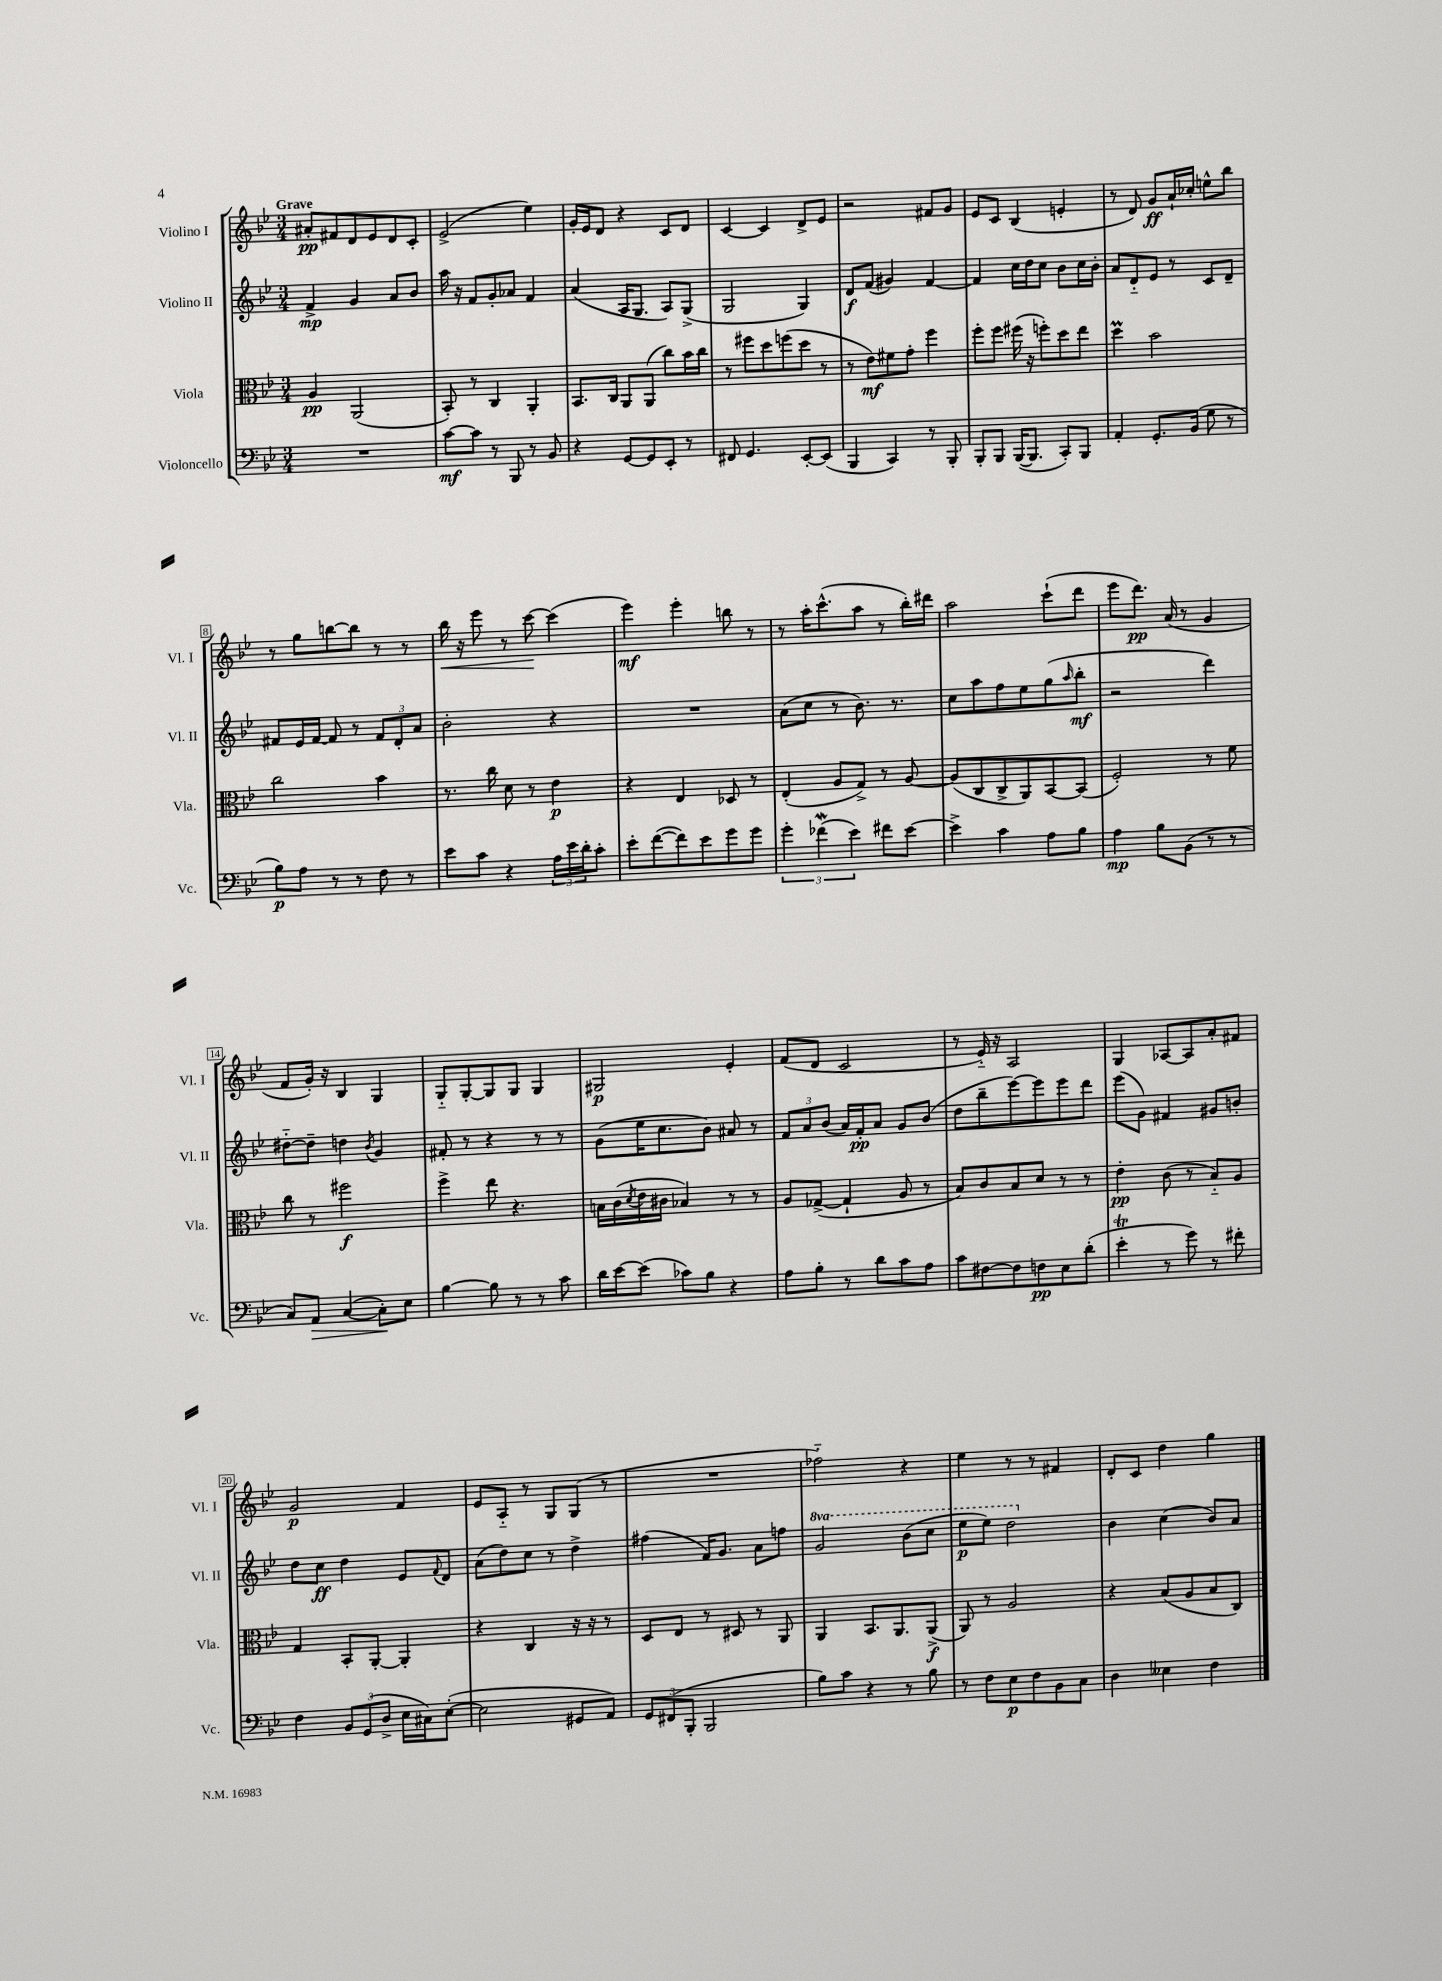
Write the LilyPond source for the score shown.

<<
\new StaffGroup <<
\new Staff = "s0" \with { instrumentName = "Violino I" shortInstrumentName = "Vl. I" } {
    \clef treble \key bes \major \numericTimeSignature \time 3/4 \tempo "Grave"
    ais'8-.\pp fis'8 d'8 ees'8 d'8 c'8-. |
    ees'2->( ees''4) |
    g'16-. ees'16 d'8 r4 c'8 d'8 |
    c'4~ c'4 d'8-> ees'8 |
    r2 fis'8 g'8 |
    ees'8 c'8 bes4( e'4-. |
    r8 d'8) g'8\ff a'16-! ces''16-. e''8-^ bes''8 |
    r8 g''8 b''8~ b''8 r8 r8 |
    bes''16\< r16 ees'''8 r8 c'''8~\! c'''4( |
    ees'''4\mf) ees'''4-. b''8 r8 |
    r8 a''16-. c'''8.-^( a''8 r8 bes''16-.) dis'''16 |
    a''2 c'''8-!( d'''8 |
    ees'''8 d'''8.\pp) a'16( r8 g'4 |
    f'8 g'16-.) r16 bes4 g4 |
    g8-_ g8~-. g8 g8 g4 |
    gis2\p ees'4-. |
    f'8( d'8 c'2 |
    r8 ees'16-_) r16 a2 |
    g4 aes8~ aes8 a'8-. fis'8 |
    g'2\p f'4 |
    ees'8 a8-_ r8 g8 g8( r8 |
    R2. |
    fes''2-_) r4 |
    ees''4 r8 r8 fis'4 |
    d'8-. c'8 d''4 g''4 \bar "|." |
}
\new Staff = "s1" \with { instrumentName = "Violino II" shortInstrumentName = "Vl. II" } {
    \clef treble \key bes \major \numericTimeSignature \time 3/4 \set Staff.ottavationMarkups = #ottavation-simple-ordinals
    f'4->\mp g'4 a'8 bes'8 |
    a''16 r16 f'8 g'8-. aes'8 f'4 |
    a'4( a16 g8. a8) g8->( |
    g2 g4) |
    d'8\f f'8( gis'4) f'4~ |
    f'4 c''16 d''16 c''8 bes'8 c''16 bes'16-. |
    a'8 d'8-_ ees'8 r8 c'8 d'8-- |
    fis'8 ees'16 fis'16~ fis'8 r8 \tuplet 3/2 { fis'8 d'8-. a'8 } |
    bes'2-. r4 |
    R2. |
    a'8( c''8 r8 bes'8.) r8. |
    c''8 a''8 f''8 ees''8 g''8( \grace { a''16 } bes''8-.\mf |
    r2 d'''4) |
    dis''8~-_ dis''8-- d''4 \acciaccatura { bes'8 } g'4 |
    fis'8-. r8 r4 r8 r8 |
    g'8( ees''16 c''8. bes'8) ais'8 r8 |
    \tuplet 3/2 { f'8 a'8 bes'8( } a'16) f'16-.\pp a'8 g'8 bes'8( |
    d''8 bes''8-- ees'''8~) ees'''8 ees'''8 d'''8 |
    ees'''8( g'8) fis'4 gis'8 b'8-. |
    d''8 c''8\ff d''4 ees'8 \appoggiatura { f'8 } d'8 |
    a'8( d''8) c''8 r8 d''4-> |
    fis''4( f'16) g'8. a'8 f''8 |
    \ottava #1 g''2 bes''8( c'''8 |
    ees'''8\p ees'''8) d'''2 \ottava #0 |
    bes'4 c''4( bes'8) a'8 \bar "|." |
}
\new Staff = "s2" \with { instrumentName = "Viola" shortInstrumentName = "Vla." } {
    \clef alto \key bes \major \numericTimeSignature \time 3/4
    a4\pp a,2( |
    bes,8-.) r8 c4 a,4-. |
    bes,8. c16 a,8 a,8( c''8) bes'16 c''16 |
    r8 fis''8 d''8 f''8( d''8 r8 |
    r8 ees'8\mf) fis'8 g'8-. f''4 |
    f''8-. f''8 fis''16( r16 f''8-.) d''8 ees''8 |
    d''4\prall bes'2 |
    c''2 bes'4 |
    r8. c''16 d'8 r8 ees'4\p |
    r4 ees4 des8 r8 |
    ees4-.( a8 g8->) r8 a8~ |
    a8( c8 c8-> a,8) bes,8~ bes,8( |
    f2-.) r8 f'8 |
    c''8 r8 fis''2\f |
    f''4-> ees''8 r4. |
    b16 c'16( \acciaccatura { d'8 } ees'16 cis'16 bes4) r8 r8 |
    a8 ges8~->( ges4-! a8 r8 |
    bes8) c'8 bes8 d'8 r8 r8 |
    ees'4-.\pp c'8( r8 bes8-_) a8 |
    g4 bes,8-. a,8~-. a,4-. |
    r4 c4 r16 r16 r8 |
    d8 ees8 r8 dis8 r8 a,8 |
    a,4 bes,8. a,8. a,8->\f( |
    a,8) r8 a2 |
    r4 bes8( a8 bes8 c8) \bar "|." |
}
\new Staff = "s3" \with { instrumentName = "Violoncello" shortInstrumentName = "Vc." } {
    \clef bass \key bes \major \numericTimeSignature \time 3/4
    R2. |
    c'8~\mf c'8 r8 bes,,8 r8 bes,8 |
    r4 g,8~ g,8 ees,8-. r8 |
    fis,8 g,4. ees,8~-. ees,8( |
    bes,,4 c,4) r8 bes,,8-. |
    bes,,8-. bes,,8 bes,,16~( bes,,8. c,8-.) bes,,8 |
    a,4-. g,8.-. bes,16( g8 r8 |
    bes8\p) a8 r8 r8 f8 r8 |
    ees'8 c'8 r4 \tuplet 3/2 { a16 ees'16 d'16-. } c'8-. |
    ees'8-. f'8~( f'8) ees'8 g'8 g'8 |
    \tuplet 3/2 { g'4-. fes'4\mordent( ees'4) } fis'8 ees'8~ |
    ees'4-> c'4 a8 bes8 |
    a4\mp bes8 bes,8( r8 r8 |
    c8) a,8\> c4~( c8-.\!) ees8 |
    bes4~ bes8 r8 r8 c'8 |
    d'16 ees'16~ ees'8( ces'8) bes8 r4 |
    a8 bes8-. r8 d'8 c'8 a8 |
    c'8 fis8~ fis8 f8\pp ees8 d'8-.( |
    ees'4-.\trill r8 g'8) r8 fis'8-. |
    f4 \tuplet 3/2 { bes,8 g,8( d8-> } ees16 cis16) ees8~-.( |
    ees2 gis,8 a,8) |
    \tuplet 3/2 { g,8 fis,8( bes,,8-. } bes,,2 |
    bes8) c'8 r4 r8 bes8 |
    r8 f8 ees8\p f8 bes,8 c8 |
    d4 eeses4 f4 \bar "|." |
}
>>
>>
\layout { \context { \Score \override BarNumber.stencil = #(make-stencil-boxer 0.1 0.3 ly:text-interface::print) } }
